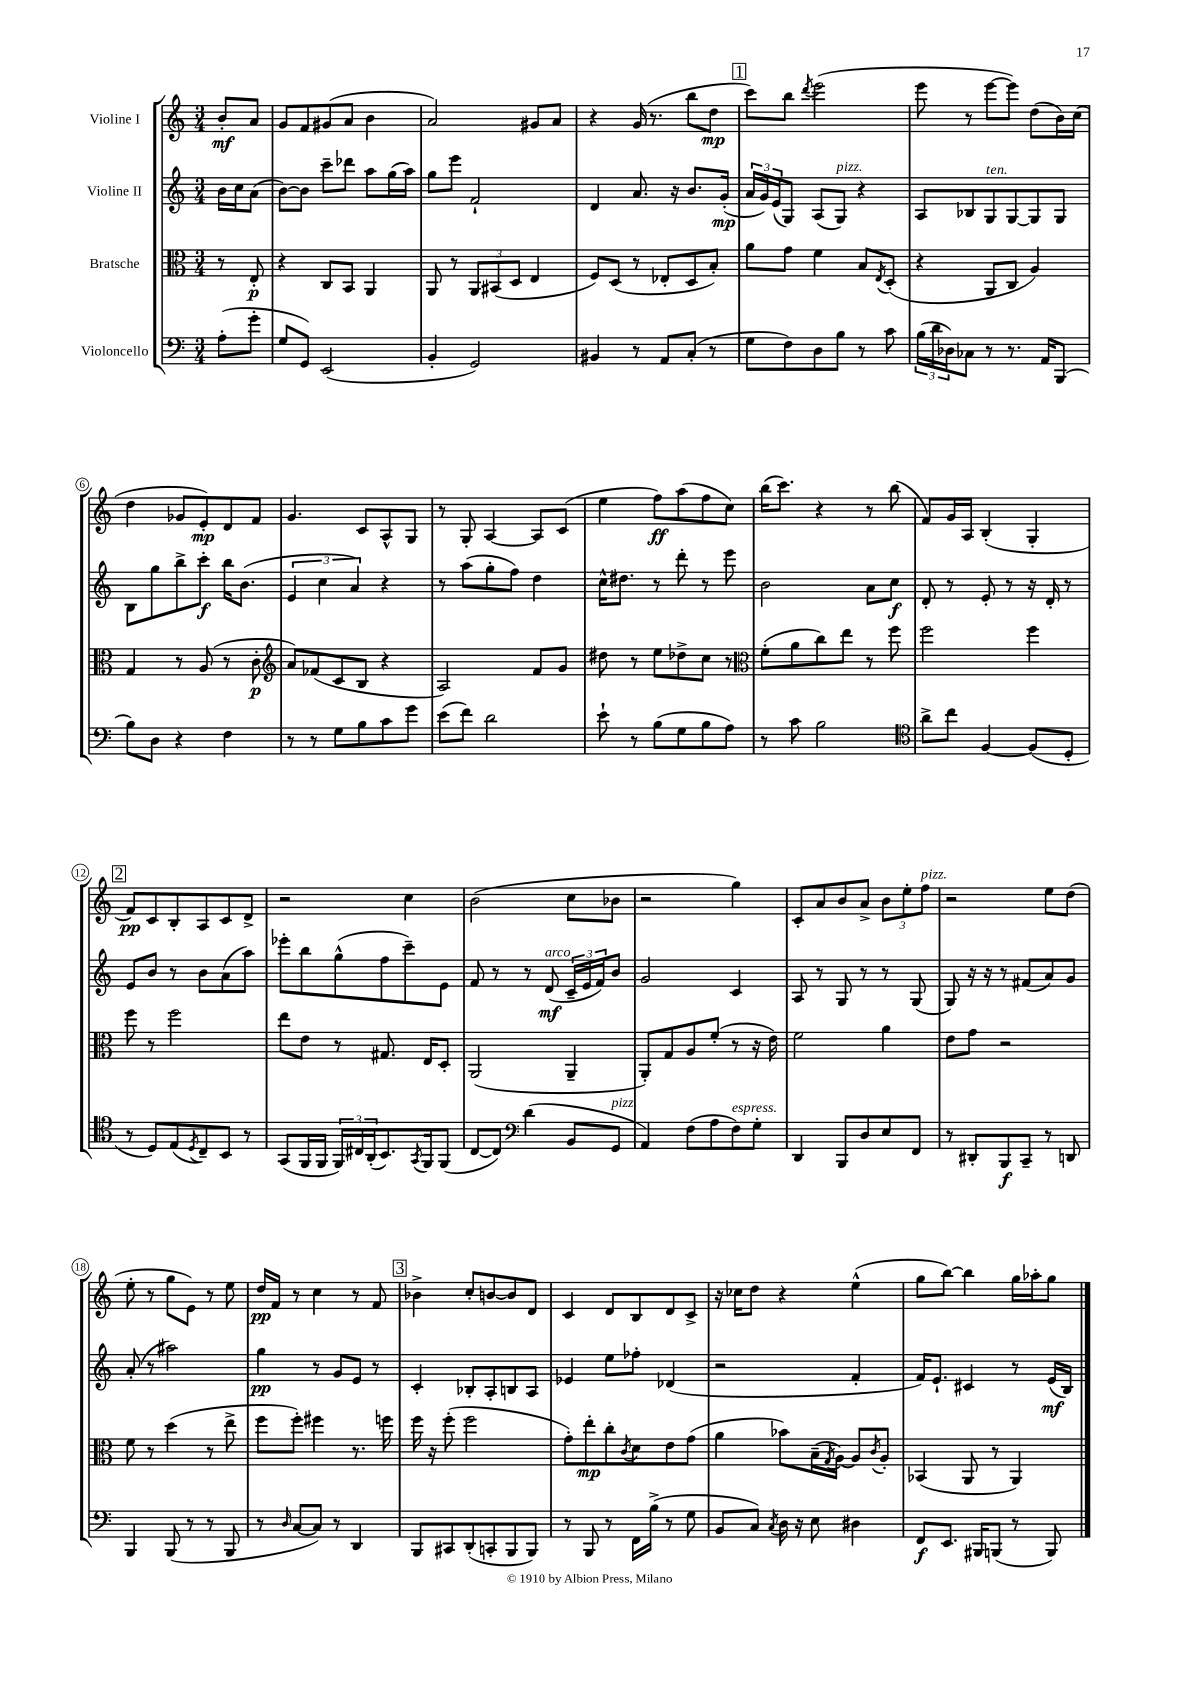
<<
\new StaffGroup <<
\new Staff = "s0" \with { instrumentName = "Violine I" } {
    \clef treble \key c \major \numericTimeSignature \time 3/4 \partial 4
    b'8-.\mf a'8 |
    g'8 f'8 gis'8( a'8 b'4 |
    a'2) gis'8 a'8 |
    r4 g'16( r8. b''8 d''8\mp |
    \mark \markup { \box "1" } c'''8) b''8 \acciaccatura { d'''8 } e'''2( |
    e'''8 r8 e'''8~ e'''8) d''8( b'16) c''16( |
    d''4 ges'8 e'8-.\mp) d'8 f'8 |
    g'4. c'8 a8-^ g8 |
    r8 g8-. a4~ a8 c'8( |
    e''4 f''8\ff) a''8( f''8 c''8) |
    b''16( c'''8.) r4 r8 b''8( |
    f'8) g'16 a16 b4-.( g4-. |
    \mark \markup { \box "2" } f'8\pp) c'8 b8-. a8 c'8 d'8-> |
    r2 c''4 |
    b'2( c''8 bes'8 |
    r2 g''4) |
    c'8-. a'8 b'8 a'8-> \tuplet 3/2 { b'8 e''8-. f''8^\markup { \italic "pizz." } } |
    r2 e''8 d''8( |
    e''8-. r8 g''8 e'8) r8 e''8 |
    d''16\pp f'16 r8 c''4 r8 f'8 |
    \mark \markup { \box "3" } bes'4-> c''8-. b'8~ b'8 d'8 |
    c'4 d'8 b8 d'8 c'8-> |
    r16 ces''16 d''8 r4 e''4-^( |
    g''8 b''8~) b''4 g''16 aes''16-. g''8 \bar "|." |
}
\new Staff = "s1" \with { instrumentName = "Violine II" } {
    \clef treble \key c \major \numericTimeSignature \time 3/4 \partial 4
    b'16 c''16 a'8( |
    b'8~) b'8 c'''8-- des'''8 a''8 g''16( a''16) |
    g''8 e'''8 f'2-! |
    d'4 a'8. r16 b'8. g'16-.\mp( |
    \mark \markup { \box "1" } \tuplet 3/2 { a'16 g'16) e'16( } g8) a8( g8^\markup { \italic "pizz." }) r4 |
    a8 bes8 g8^\markup { \italic "ten." } g8~ g8 g8 |
    b8 g''8 b''8-> c'''8-.\f b''16 b'8.( |
    \tuplet 3/2 { e'4 c''4 a'4) } r4 |
    r8 a''8( g''8-. f''8) d''4 |
    c''16-^ dis''8. r8 d'''8-. r8 e'''8 |
    b'2 a'8 c''8\f |
    d'8-. r8 e'8-. r8 r16 d'16-. r8 |
    \mark \markup { \box "2" } e'8 b'8 r8 b'8 a'8( a''8) |
    ees'''8-. b''8 g''8-^( f''8 c'''8--) e'8 |
    f'8 r8 r8 d'8\mf^\markup { \italic "arco" }( \tuplet 3/2 { c'16-- e'16 f'16) } b'8 |
    g'2 c'4 |
    a8 r8 g8 r8 r8 g8( |
    g8) r16 r16 r8 fis'8( a'8) g'8 |
    a'8-.( r8 ais''2) |
    g''4\pp r8 g'8 e'8 r8 |
    \mark \markup { \box "3" } c'4-. bes8-. a8-. b8 a8 |
    ees'4 e''8 fes''8-. des'4( |
    r2 f'4-. |
    f'16) e'8.-! cis'4 r8 e'16\mf( b16) \bar "|." |
}
\new Staff = "s2" \with { instrumentName = "Bratsche" } {
    \clef alto \key c \major \numericTimeSignature \time 3/4 \partial 4
    r8 e8-.\p |
    r4 c8 b,8 a,4 |
    a,8 r8 \tuplet 3/2 { a,8 bis,8( d8 } e4 |
    f8) d8( r8 ees8-. d8 b8-.) |
    \mark \markup { \box "1" } a'8 g'8 f'4 b8 \acciaccatura { e8 } d8-.( |
    r4 a,8 c8 a4) |
    g4 r8 a8( r8 c'8-.\p |
    \clef treble a'8) fes'8( c'8 b8 r4 |
    a2) f'8 g'8 |
    dis''8 r8 e''8 des''8-> c''8 r8 |
    \clef alto f'8-.( a'8 c''8) e''8 r8 f''8 |
    f''2 f''4 |
    \mark \markup { \box "2" } f''8 r8 f''2 |
    e''8 e'8 r8 gis8. e16 d8-. |
    a,2( a,4-- |
    a,8-.) g8 a8 f'8-.( r8 r16 e'16) |
    f'2 a'4 |
    e'8 g'8 r2 |
    f'8 r8 d''4( r8 e''8-> |
    f''8 f''8-.) fis''4 r8. f''16 |
    \mark \markup { \box "3" } f''16 r16 f''8-.( f''2 |
    g'8-.) e''8-.\mp c''8-. \acciaccatura { c'8 } d'8 e'8 g'8( |
    a'4 bes'8) b16--( \acciaccatura { g8 } a16~) a8 \acciaccatura { c'8 } a8-. |
    bes,4( a,8 r8 a,4) \bar "|." |
}
\new Staff = "s3" \with { instrumentName = "Violoncello" } {
    \clef bass \key c \major \numericTimeSignature \time 3/4 \partial 4
    a8-.( g'8-. |
    g8 g,8) e,2( |
    b,4-. g,2) |
    bis,4 r8 a,8 c8-.( r8 |
    \mark \markup { \box "1" } g8 f8) d8 b8 r8 c'8 |
    \tuplet 3/2 { b16( d'16 des16) } ces8 r8 r8. a,16 b,,8( |
    b8) d8 r4 f4 |
    r8 r8 g8 b8 c'8 g'8 |
    e'8( f'8) d'2 |
    e'8-! r8 b8( g8 b8 a8) |
    r8 c'8 b2 |
    \clef tenor a'8-> c''8 f4~ f8( d8-. |
    \mark \markup { \box "2" } r8 d8) e8( \acciaccatura { d8 } c8--) b,8 r8 |
    g,8( f,16 f,16 \tuplet 3/2 { f,16) cis16 a,16-.( } b,8.) \acciaccatura { g,8 } f,16 f,8( |
    c8~ c8) \clef bass d'4( b,8 g,8^\markup { \italic "pizz." } |
    a,4) f8( a8 f8^\markup { \italic "espress." }) g8-. |
    d,4 b,,8 d8 e8 f,8 |
    r8 dis,8-. b,,8\f c,8-- r8 d,8 |
    b,,4 b,,8( r8 r8 b,,8 |
    r8 \grace { d16 } c8~ c8) r8 d,4 |
    \mark \markup { \box "3" } b,,8 cis,8 d,8-.( c,8-. b,,8 b,,8) |
    r8 b,,8 r8 f,16 b16->( r8 g8 |
    b,8 c8) \acciaccatura { c8 } d16 r16 e8 dis4 |
    f,8\f e,8. bis,,16 b,,8( r8 b,,8) \bar "|." |
}
>>
>>
\layout { \context { \Score \override BarNumber.stencil = #(make-stencil-circler 0.1 0.3 ly:text-interface::print) } }
